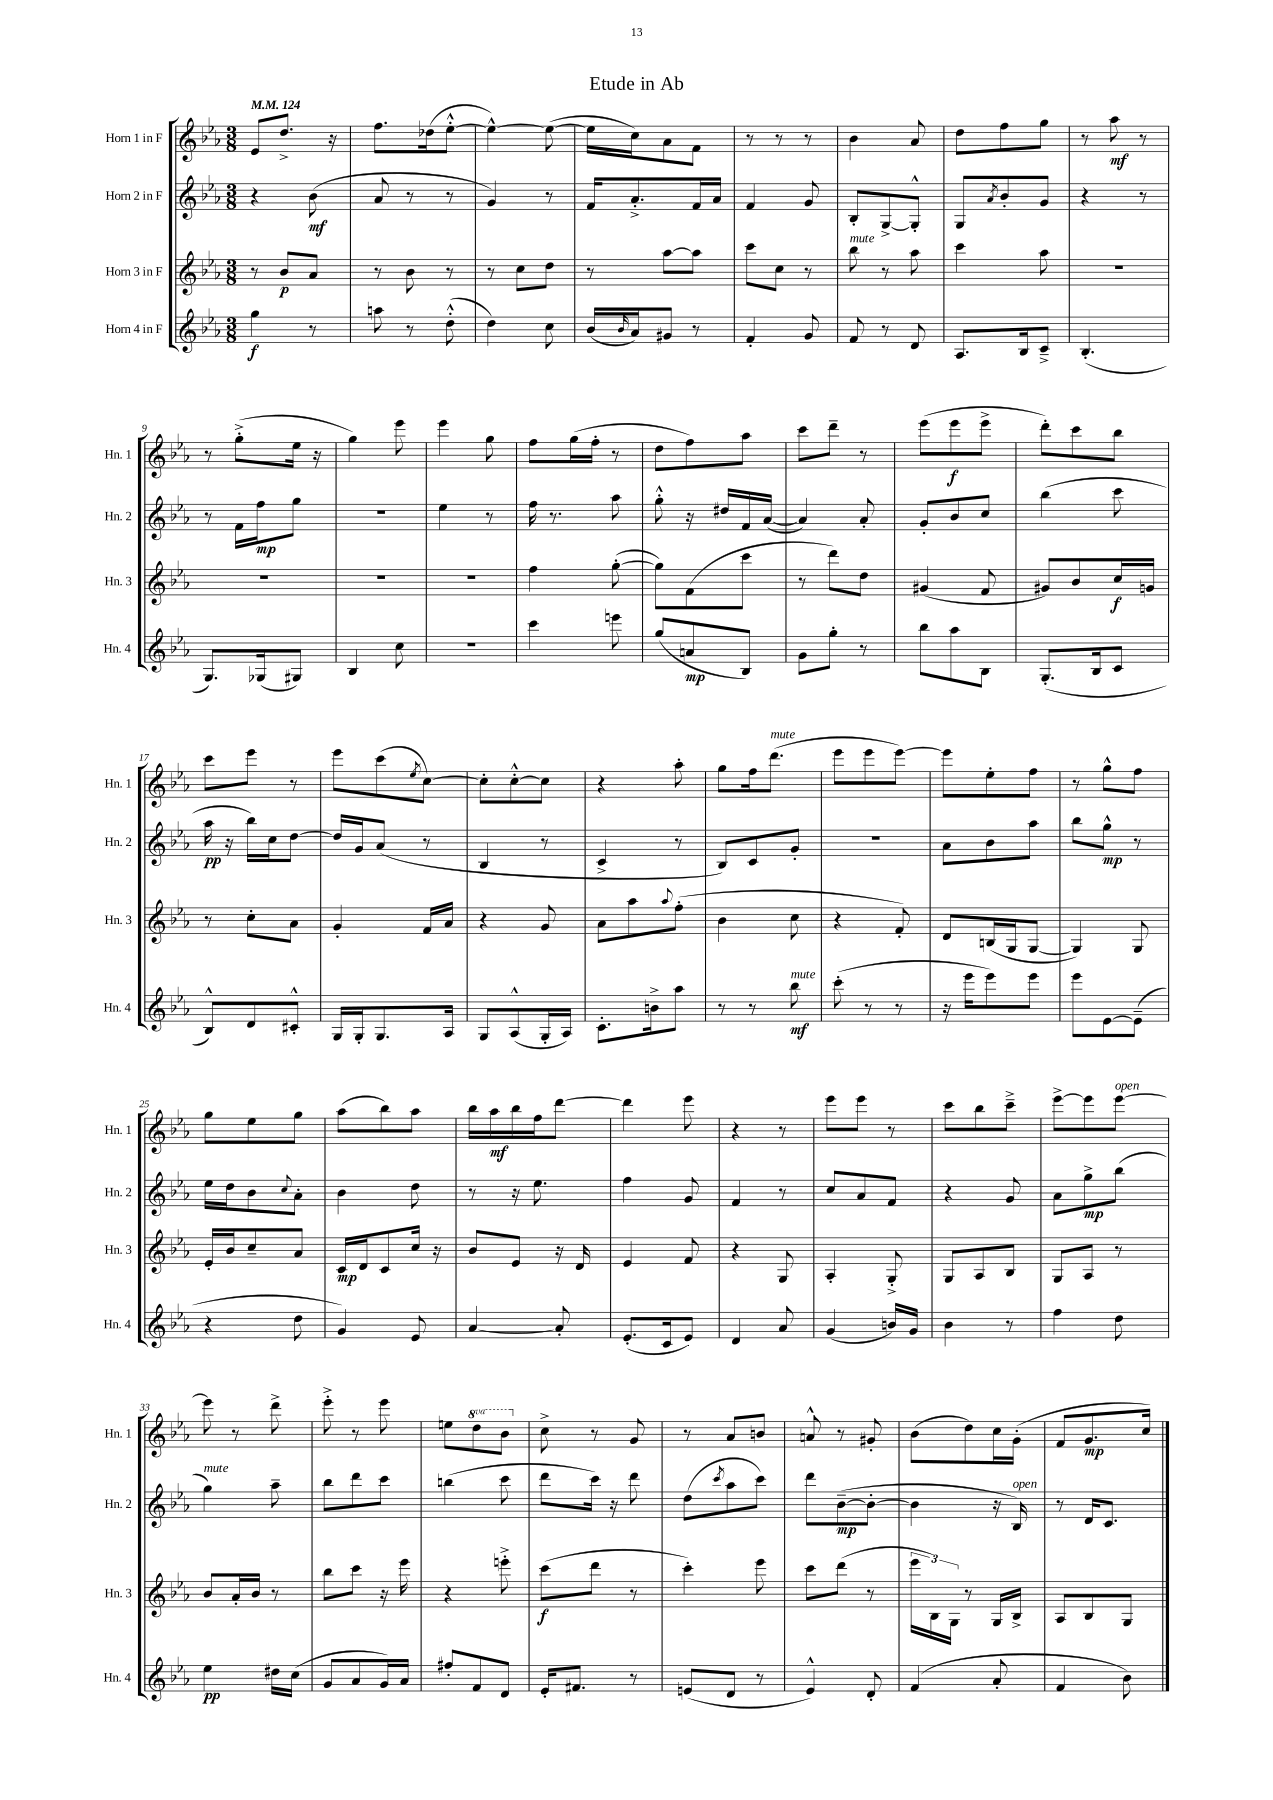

**kern	**kern	**kern	**kern
*staff4	*staff3	*staff2	*staff1
*clefG2	*clefG2	*clefG2	*clefG2
*k[b-e-a-]	*k[b-e-a-]	*k[b-e-a-]	*k[b-e-a-]
*M3/8	*M3/8	*M3/8	*M3/8
*MM124	*MM124	*MM124	*MM124
4gg	8r	4r	8e-
.	8b-	.	8.dd^
8r	8a-	(8b-	.
.	.	.	16r
=	=	=	=
8aa	8r	8a-	8.ff
8r	8b-	8r	.
.	.	.	(16dd-
(8dd'^^	8r	8r	[8ee-'^^
=	=	=	=
4dd)	8r	4g)	4ee-^^_)
.	8cc	.	.
8cc	8dd	8r	(8ee-_
=	=	=	=
(16b-	8r	16f	16ee-]
16qqb-	.	.	.
16a-)	.	8.a-'^	16cc)
8g#	[8aa-	.	8a-
8r	8aa-]	16f	8f
.	.	16a-	.
=	=	=	=
4f'	8ccc	4f	8r
.	8cc	.	8r
8g	8r	8g	8r
=	=	=	=
8f	8bb-	8B-'	4b-
8r	8r	[8G^	.
8d	8aa-	8G'^^]	8a-
=	=	=	=
8.A-	4ccc	8G	8dd
.	.	8qa-	.
.	.	8b-'	8ff
16B-	.	.	.
8c~^	8aa-	8g	8gg
=	=	=	=
(4.B-'	4.r	4r	8r
.	.	.	8aa-
.	.	8r	8r
=	=	=	=
8.G)	4.r	8r	8r
.	.	16f	(8gg'^
(16G-	.	16ff	.
8G#)	.	8gg	16ee-
.	.	.	16r
=	=	=	=
4B-	4.r	4.r	4gg)
8cc	.	.	8eee-
=	=	=	=
4.r	4.r	4ee-	4eee-
.	.	8r	8gg
=	=	=	=
4ccc	4ff	16ff	8ff
.	.	8.r	.
.	.	.	(16gg
.	.	.	16ff'
8eee	([8gg'	8aa-	8r
=	=	=	=
(8gg	8gg])	8gg'^^	8dd
8a	(8f	16r	8ff)
.	.	16dd#	.
8B-)	8ccc	16f	8aa-
.	.	([16a-	.
=	=	=	=
8g	8r	4a-])	8ccc
8gg'	8ddd)	.	8ddd~
8r	8dd	8a-'	8r
=	=	=	=
8bb-	(4g#	8g'	(8eee-
8aa-	.	8b-	8eee-
8B-	8f	8cc	8eee-^
=	=	=	=
(8.G'	8g#)	(4bb-	8ddd')
.	8b-	.	8ccc
16B-	.	.	.
8c	16cc	8ccc	8bb-
.	16g	.	.
=	=	=	=
8B-^^)	8r	16aa-	8ccc
.	.	16r	.
8d	8cc'	16bb-)	8eee-
.	.	16cc	.
8c#'^^	8a-	[8dd	8r
=	=	=	=
16G	4g'	16dd]	8eee-
16G'	.	16g	.
8.G	.	(8a-	(8ccc
.	.	.	8qee-
.	16f	8r	[8cc)
16A-	16a-	.	.
=	=	=	=
8G	4r	4B-	8cc']
(8A-^^	.	.	[8cc'^^
16G'	8g	8r	8cc]
16A-)	.	.	.
=	=	=	=
8.c'	8a-	4c^	4r
.	8aa-	.	.
16b^	.	.	.
.	8qqaa-	.	.
8aa-	(8ff'	8r	8aa-'
=	=	=	=
8r	4b-	8B-)	8gg
8r	.	8c	16ff
.	.	.	(8.ddd
8bb-	8cc	8g'	.
=	=	=	=
(8ccc'	4r	4.r	8eee-
8r	.	.	8eee-
8r	8f')	.	[8eee-)
=	=	=	=
16r	8d	8a-	8eee-]
16eee-	.	.	.
8eee-)	(16B	8b-	8ee-'
.	16G	.	.
8eee-	[8G	8aa-	8ff
=	=	=	=
8eee-	4G])	8bb-	8r
[8e-	.	8gg^^	8gg^^
(8e-~]	8G	8r	8ff
=	=	=	=
4r	16e-'	16ee-	8gg
.	16b-	16dd	.
.	8cc~	8b-	8ee-
.	.	8qqcc	.
8dd	8a-	8a-'	8gg
=	=	=	=
4g)	16c	4b-	(8aa-
.	16d	.	.
.	8c	.	8bb-)
8e-	16cc	8dd	8aa-
.	16r	.	.
=	=	=	=
[4a-	8b-	8r	16bb-
.	.	.	16aa-
.	8e-	16r	16bb-
.	.	8.ee-	16ff
8a-']	16r	.	[8ddd
.	16d	.	.
=	=	=	=
(8.e-'	4e-	4ff	4ddd]
16c	.	.	.
8e-)	8f	8g	8eee-
=	=	=	=
4d	4r	4f	4r
8a-	8G	8r	8r
=	=	=	=
(4g	4A-'	8cc	8eee-
.	.	8a-	8eee-
16b)	8G'^	8f	8r
16g	.	.	.
=	=	=	=
4b-	8G	4r	8ccc
.	8A-	.	8bb-
8r	8B-	8g	8ccc~^
=	=	=	=
4ff	8G	8a-	[8eee-^
.	8A-	8gg^	8eee-]
8dd	8r	(8bb-	[8eee-
=	=	=	=
4ee-	8b-	4gg)	8eee-]
.	16a-'	.	8r
.	16b-	.	.
16dd#	8r	8aa-~	8ddd^
(16cc	.	.	.
=	=	=	=
8g	8bb-	8bb-	8eee-'^
8a-	8ccc	8ddd	8r
16g)	16r	8ccc	8eee-
16a-	16eee-	.	.
=	=	=	=
8ff#'	4r	(4bb	8ee
8f	.	.	8ddd
8d	8eee'^	8ccc	8bb-
=	=	=	=
16e-'	(8ccc	8ddd	8cc^
8.f#	.	.	.
.	8ddd	16ccc)	8r
.	.	16r	.
8r	8r	8ddd	8g
=	=	=	=
(8e	4ccc')	(8dd	8r
.	.	8qccc	.
8d	.	8aa-	8a-
8r	8eee-	8ccc)	8b
=	=	=	=
4e-^^)	8ccc	8ddd	8a^^
.	(8ddd	([8b-~	8r
8d'	8r	8b-'_	8g#'
=	=	=	=
(4f	24eee-	4b-]	(8b-
.	24B-)	.	.
.	24G	.	.
.	8r	.	8dd)
8a-'	16G	16r	16cc
.	16B-^	16B-)	(16g'
=	=	=	=
4f	8A-	8r	8f
.	8B-	16d	8.g
.	.	8.c	.
8b-)	8G	.	.
.	.	.	16cc)
==	==	==	==
*-	*-	*-	*-
